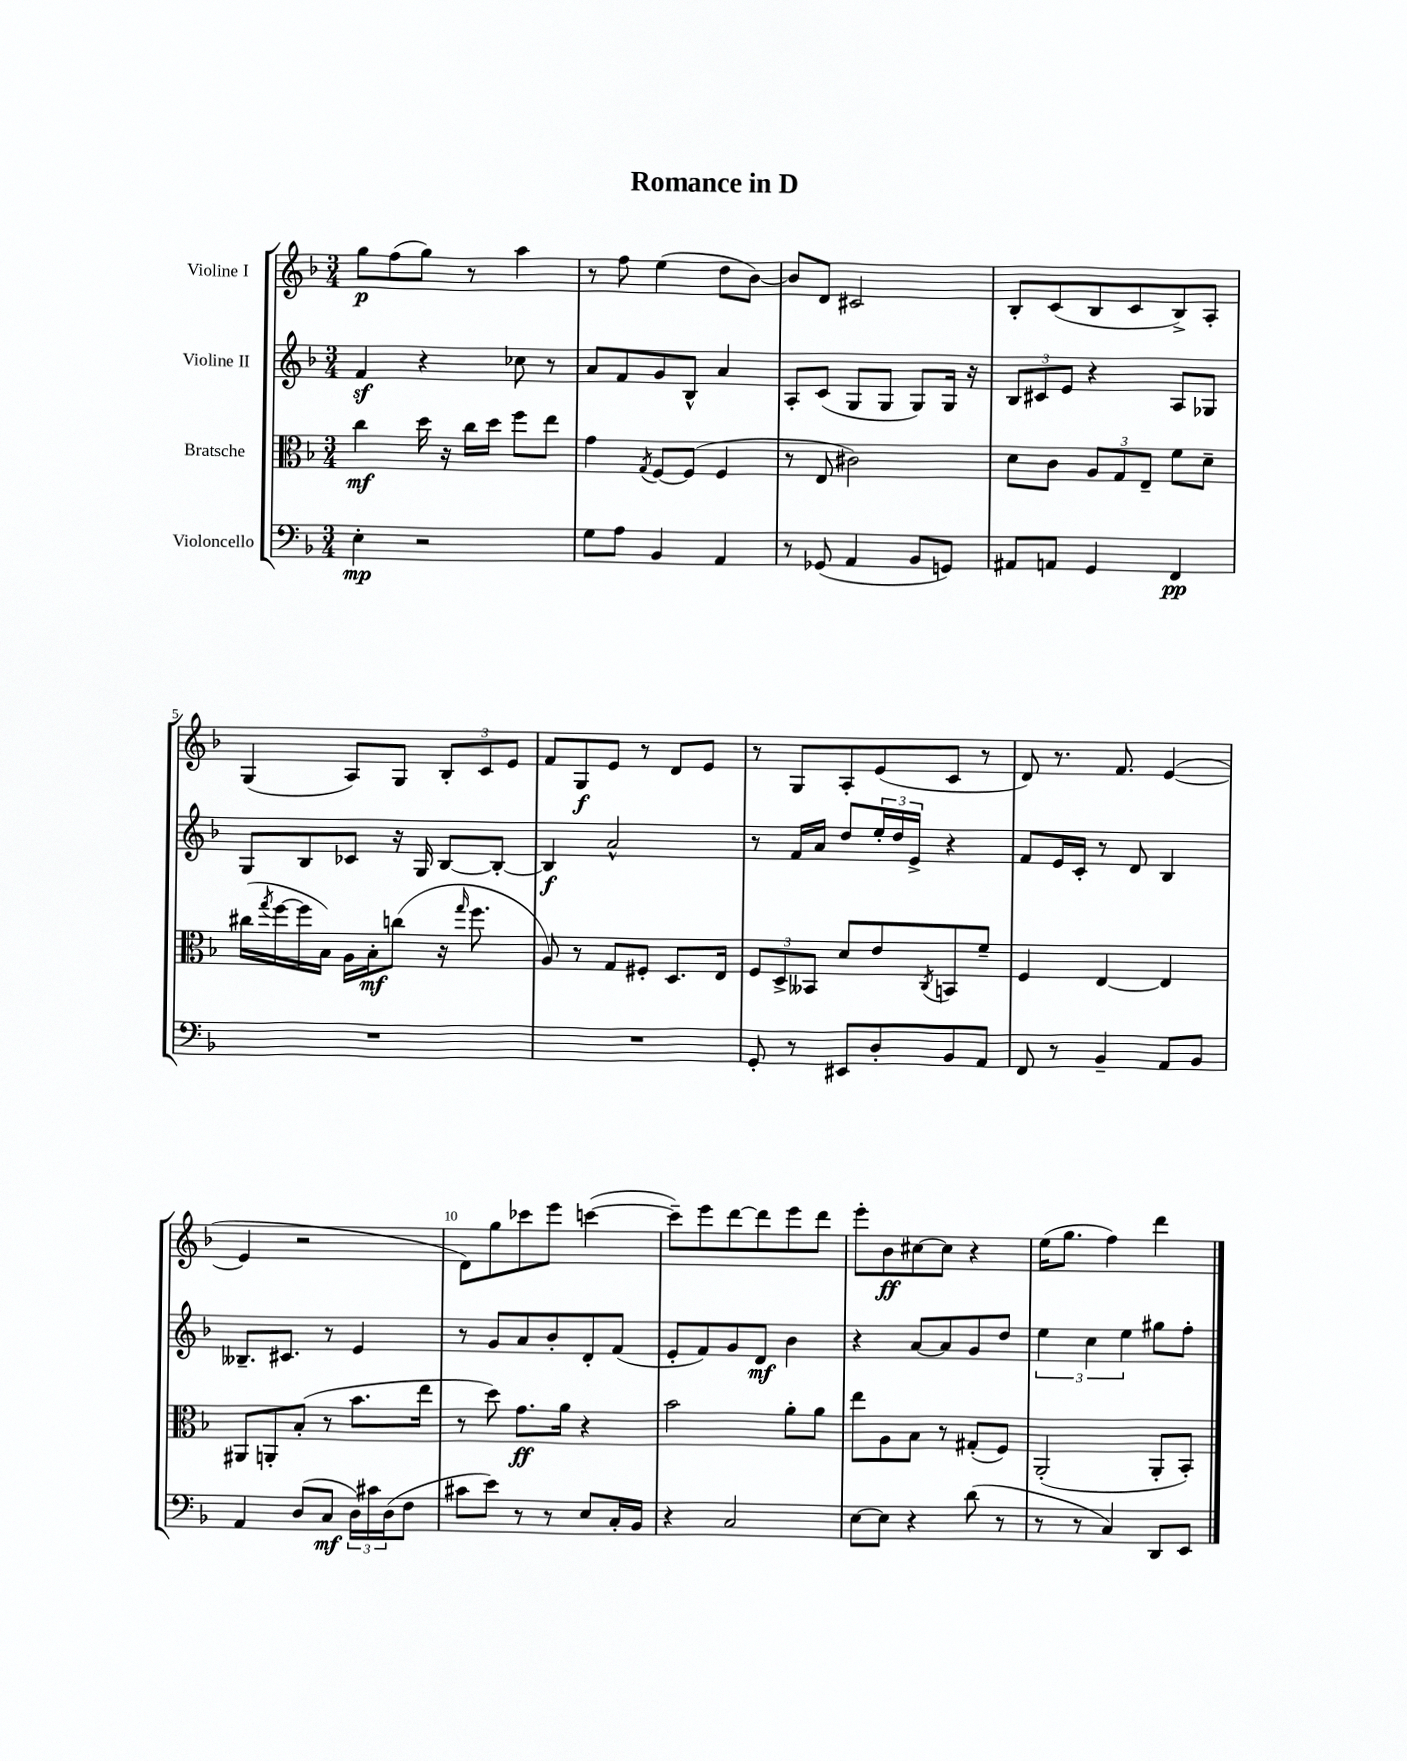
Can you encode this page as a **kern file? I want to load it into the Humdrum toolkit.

**kern	**dynam	**kern	**dynam	**kern	**dynam	**kern	**dynam
*part4	*part4	*part3	*part3	*part2	*part2	*part1	*part1
*staff4	*staff4	*staff3	*staff3	*staff2	*staff2	*staff1	*staff1
*I"Violoncello	*	*I"Bratsche	*	*I"Violine II	*	*I"Violine I	*
*clefF4	*	*clefC3	*	*clefG2	*	*clefG2	*
*k[b-]	*	*k[b-]	*	*k[b-]	*	*k[b-]	*
*M3/4	*	*M3/4	*	*M3/4	*	*M3/4	*
=1	=1	=1	=1	=1	=1	=1	=1
4E'\	mp	4cc\	mf	4fz/	.	8gg\L	p
.	.	.	.	.	.	(8ff\	.
2r	.	16dd\	.	4r	.	8gg\J)	.
.	.	16r	.	.	.	.	.
.	.	16cc\LL	.	.	.	8r	.
.	.	16dd\JJ	.	.	.	.	.
.	.	8ff\L	.	8cc-X\	.	4aa\	.
.	.	8ee\J	.	8r	.	.	.
=2	=2	=2	=2	=2	=2	=2	=2
8G\L	.	4g\	.	8a/L	.	8r	.
8A\J	.	.	.	8f/	.	8ff\	.
.	.	8qG/	.	.	.	.	.
4BB-/	.	[8F/L	.	8g/	.	(4ee\	.
.	.	(8F/J]	.	8B-^^/J	.	.	.
4AA/	.	4F/	.	4a/	.	8dd\L	.
.	.	.	.	.	.	[8b-\J)	.
=3	=3	=3	=3	=3	=3	=3	=3
8r	.	8r	.	8A'/L	.	8b-/L]	.
(8GG-X/	.	8E/	.	(8c/J	.	8d/J	.
4AA/	.	2c#X\)	.	8G/L	.	2c#X/	.
.	.	.	.	8G/J	.	.	.
8BB-/L	.	.	.	8G/L)	.	.	.
8GGn/J)	.	.	.	16G/Jk	.	.	.
.	.	.	.	16r	.	.	.
=4	=4	=4	=4	=4	=4	=4	=4
8AA#X/L	.	8d\L	.	12B-/L	.	8B-'/L	.
.	.	.	.	12c#X/	.	.	.
8AAn/J	.	8c\J	.	.	.	(8c/	.
.	.	.	.	12e/J	.	.	.
4GG/	.	12A/L	.	4r	.	8B-/	.
.	.	12G/	.	.	.	.	.
.	.	.	.	.	.	8c/	.
.	.	12E~/J	.	.	.	.	.
4FF/	pp	8f\L	.	8A/L	.	8B-^/)	.
.	.	8d~\J	.	8G-X/J	.	8A'/J	.
!!LO:LB:g=z
=5	=5	=5	=5	=5	=5	=5	=5
2.r	.	(16cc#X\LL	.	8G/L	.	(4G/	.
.	.	8qgg/	.	.	.	.	.
.	.	[16ff\	.	.	.	.	.
.	.	16ff\]	.	8B-/	.	.	.
.	.	16B-\JJ)	.	.	.	.	.
.	.	16A\LL	.	8c-X/J	.	8A/L)	.
.	.	16B-'\J	mf	.	.	.	.
.	.	(8ccn\J	.	16r	.	8G/J	.
.	.	.	.	16G/	.	.	.
.	.	16r	.	[8B-/L	.	12B-'/L	.
.	.	16qqgg/	.	.	.	.	.
.	.	8.ff\	.	.	.	.	.
.	.	.	.	.	.	12c/	.
.	.	.	.	8B-'/J_	.	.	.
.	.	.	.	.	.	12e/J	.
=6	=6	=6	=6	=6	=6	=6	=6
2.r	.	8A/)	.	4B-/]	f	8f/L	.
.	.	8r	.	.	.	8G/	f
.	.	8G/L	.	2a^^/	.	8e/J	.
.	.	8F#X'/J	.	.	.	8r	.
.	.	8.D/L	.	.	.	8d/L	.
.	.	.	.	.	.	8e/J	.
.	.	16E/Jk	.	.	.	.	.
=7	=7	=7	=7	=7	=7	=7	=7
8GG'/	.	12F/L	.	8r	.	8r	.
.	.	12D^/	.	.	.	.	.
8r	.	.	.	16f/LL	.	8G/L	.
.	.	12BB--X/J	.	.	.	.	.
.	.	.	.	16a/JJ	.	.	.
8EE#X/L	.	8d/L	.	8dd/L	.	8A'/	.
8D'/	.	8e/	.	24ee'/L	.	(8e/	.
.	.	.	.	24dd/	.	.	.
.	.	.	.	24e^/JJ	.	.	.
.	.	8qC/	.	.	.	.	.
8BB-/	.	8BBn/	.	4r	.	8c/J	.
8AA/J	.	8f~/J	.	.	.	8r	.
=8	=8	=8	=8	=8	=8	=8	=8
8FF/	.	4F/	.	8f/L	.	8d/)	.
8r	.	.	.	16e/L	.	8.r	.
.	.	.	.	16c'/JJ	.	.	.
4BB-~/	.	[4E/	.	8r	.	.	.
.	.	.	.	.	.	8.f/	.
.	.	.	.	8d/	.	.	.
8AA/L	.	4E/]	.	4B-/	.	([4e/	.
8BB-/J	.	.	.	.	.	.	.
!!LO:LB:g=z
=9	=9	=9	=9	=9	=9	=9	=9
4AA/	.	8AA#X/L	.	8.B--X~/L	.	4e/]	.
.	.	8AAn'/	.	.	.	.	.
.	.	.	.	8.c#X/J	.	.	.
(8D/L	.	(8B-'/J	.	.	.	2r	.
8C/J	mf	8r	.	8r	.	.	.
24D\LL)	.	8.b-\L	.	4e/	.	.	.
24c#X\	.	.	.	.	.	.	.
(24D\J	.	.	.	.	.	.	.
8F\J	.	.	.	.	.	.	.
.	.	16ee\Jk	.	.	.	.	.
=10	=10	=10	=10	=10	=10	=10	=10
8c#X\L	.	8r	.	8r	.	8d\L)	.
8e\J)	.	8dd\)	.	8g/L	.	8gg\	.
8r	.	8.g\L	ff	8a/	.	8ccc-X\	.
8r	.	.	.	8b-'/	.	8eee\J	.
.	.	16a\Jk	.	.	.	.	.
8E/L	.	4r	.	8d'/	.	([4cccn\	.
16C'/L	.	.	.	(8f/J	.	.	.
16BB-/JJ	.	.	.	.	.	.	.
=11	=11	=11	=11	=11	=11	=11	=11
4r	.	2b-\	.	8e'/L	.	8ccc~\L])	.
.	.	.	.	8f/)	.	8eee\	.
2C/	.	.	.	8g/	.	[8ddd\	.
.	.	.	.	8d/J	mf	8ddd\]	.
.	.	8a'\L	.	4b-\	.	8eee\	.
.	.	8a\J	.	.	.	8ddd\J	.
=12	=12	=12	=12	=12	=12	=12	=12
[8E\L	.	8ee\L	.	4r	.	8eee'\L	.
8E\J]	.	8A\	.	.	.	8b-\	ff
4r	.	8B-\J	.	[8a/L	.	[8cc#X\	.
.	.	8r	.	8a/]	.	8cc#\J]	.
(8d\	.	(8G#X'/L	.	8g/	.	4r	.
8r	.	8F/J)	.	8dd/J	.	.	.
=13	=13	=13	=13	=13	=13	=13	=13
8r	.	(2AA'/	.	6ee\	.	(16ee\KL	.
.	.	.	.	.	.	8.gg\J	.
8r	.	.	.	.	.	.	.
.	.	.	.	6cc\	.	.	.
4C/)	.	.	.	.	.	4ff\)	.
.	.	.	.	6ee\	.	.	.
8DD/L	.	8AA'/L	.	8gg#X\L	.	4ddd\	.
8EE/J	.	8BB-'/J)	.	8ff'\J	.	.	.
==	==	==	==	==	==	==	==
*-	*-	*-	*-	*-	*-	*-	*-
